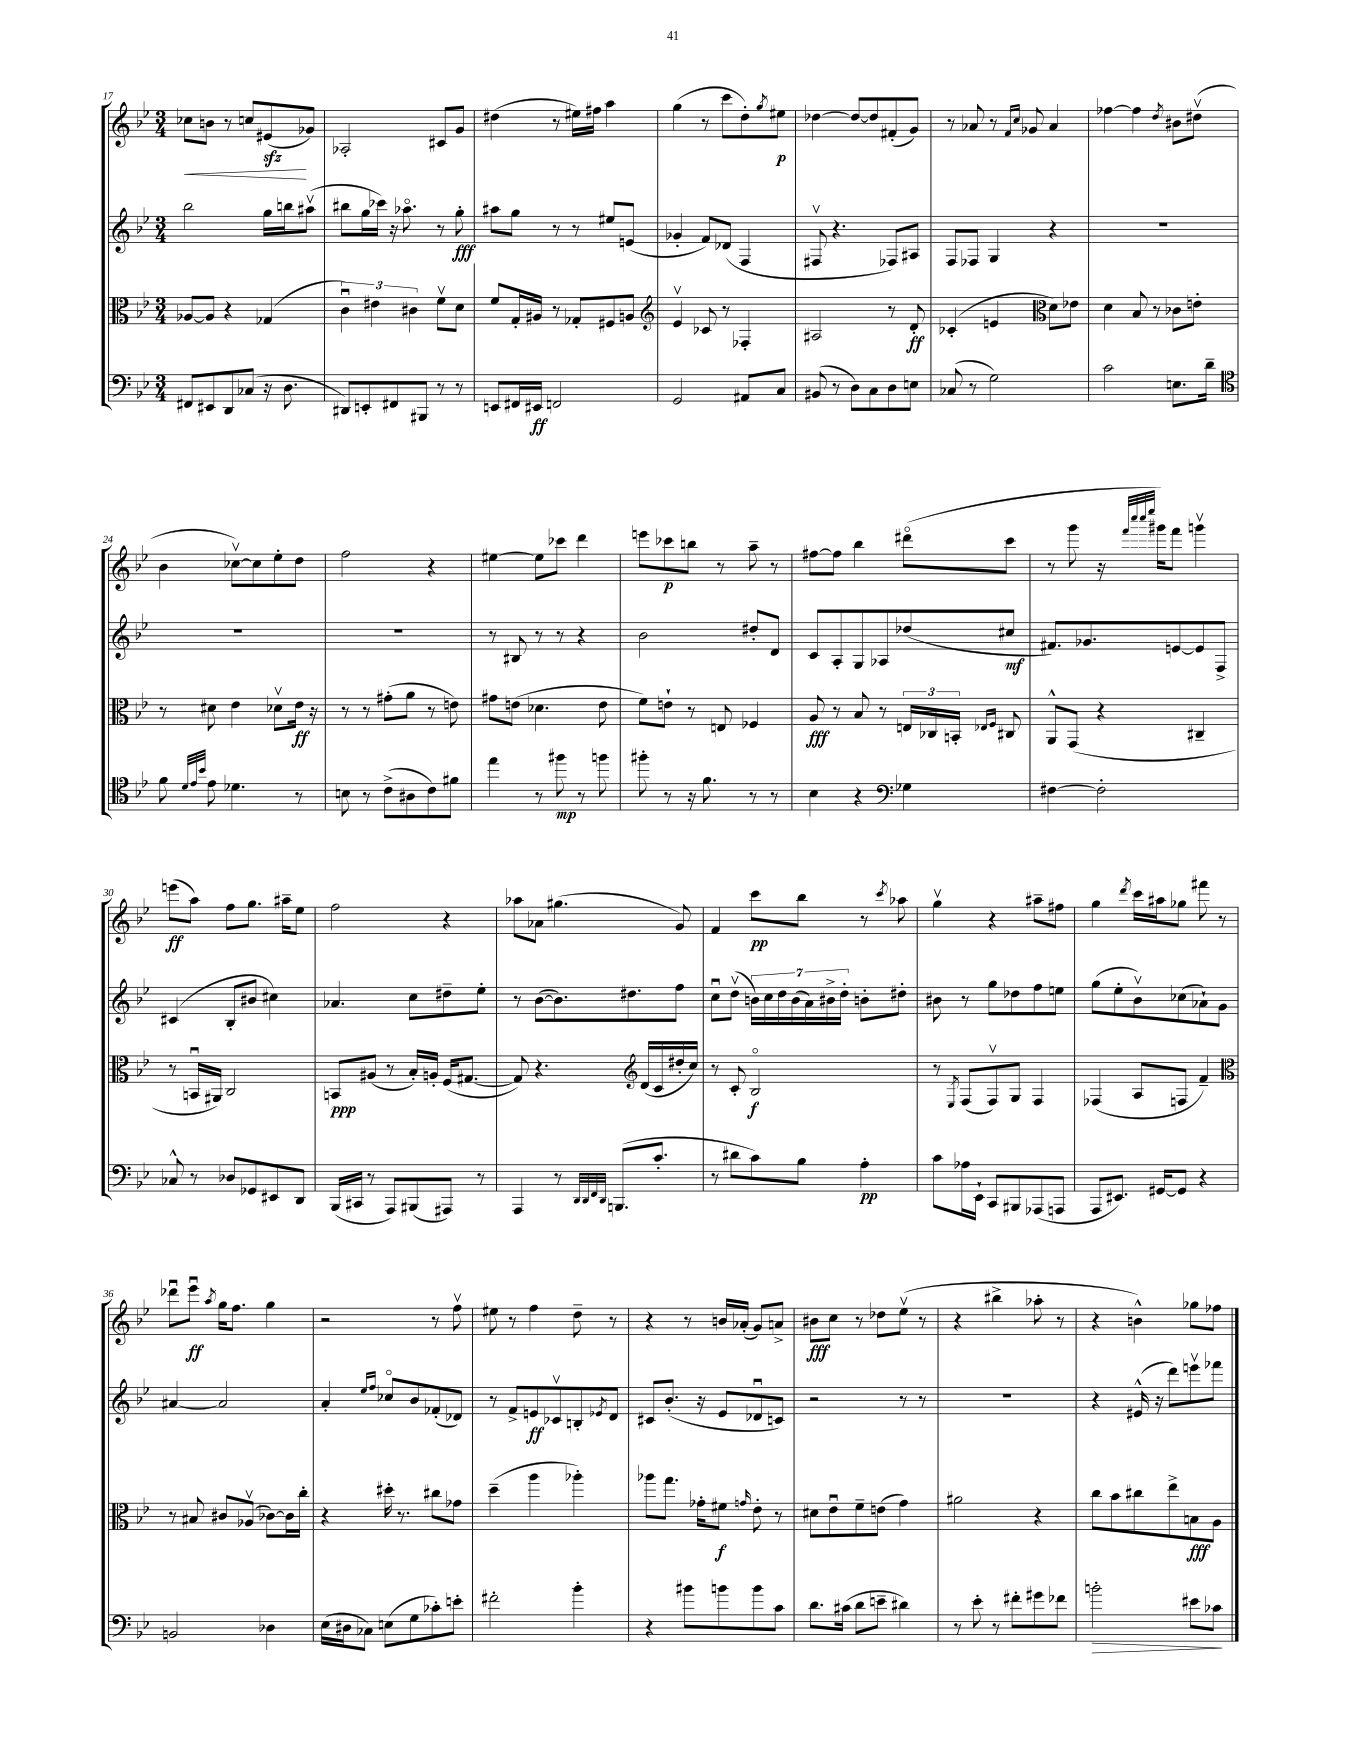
<<
\new StaffGroup <<
\new Staff = "s0" {
    \clef treble \key bes \major \numericTimeSignature \time 3/4
    ces''8\< b'8 r8 c''8 eis'8\sfz\!( ges'8) |
    aes2-. cis'8 g'8 |
    dis''4( r8 eis''16) fis''16 a''4 |
    g''4( r8 c'''8 d''8-.) \acciaccatura { g''8 } eis''8\p |
    des''4~ des''8~ des''8 fis'8-.( g'8) |
    r8 aes'8 r8 \grace { f'16 c''16 } ges'8 aes'4 |
    fes''4~ fes''4 \acciaccatura { d''8 } bis'8 dis''8\upbow( |
    bes'4 ces''8~\upbow) ces''8 ees''8-. d''8 |
    f''2 r4 |
    eis''4~ eis''8 ces'''8 d'''4 |
    e'''8 ces'''8\p b''8 r8 a''8-- r8 |
    fis''8~ fis''8 bes''4 dis'''8\flageolet( c'''8 |
    r8 g'''8 r16 \grace { f'''32 c''''32 c''''32 ees''''32 } gis'''16) f'''8 g'''4\upbow |
    e'''8\ff( a''8) f''8 g''8. ais''16-- ees''8 |
    f''2 r4 |
    aes''8 aes'8 gis''4.( g'8) |
    f'4 c'''8\pp bes''8 r8 \acciaccatura { c'''8 } aes''8 |
    g''4\upbow r4 ais''8-- fis''8 |
    g''4 \acciaccatura { d'''8 } c'''16 ais''16 ges''8 fis'''8 r8 |
    des'''8\downbow ees'''8\downbow\ff \acciaccatura { a''8 } g''16 f''8. g''4 |
    r2 r8 f''8\upbow |
    eis''8 r8 f''4 d''8-- r8 |
    r4 r8 b'16 aes'16-.( g'8) a'8-> |
    bis'8\fff c''8 r8 des''8 ees''8\upbow( r8 |
    r4 bis''4-> aes''8-. r8 |
    r4 b'4-^) ges''8 fes''8 \bar "|." |
}
\new Staff = "s1" {
    \clef treble \key bes \major \numericTimeSignature \time 3/4
    bes''2 g''16 b''16 ais''8\upbow( |
    bis''8 g''16 ces'''16) r16 aes''8.\flageolet r8 g''8-.\fff |
    ais''8 g''8 r8 r8 eis''8 e'8( |
    ges'4-. f'8) des'8( f4 |
    fis8\upbow r4. fes8) ais8 |
    f8 fes8 g4 r4 |
    R2. |
    R2. |
    R2. |
    r8 bis8 r8 r8 r4 |
    bes'2 dis''8-. d'8 |
    c'8 a8-. g8 aes8 des''8( cis''8\mf |
    fis'8.) ges'8. e'8~ e'8 f8-> |
    cis'4( bes8-. bis'8 cis''4) |
    aes'4. c''8 dis''8-- ees''8-. |
    r8 bes'8~( bes'8.) dis''8. f''8 |
    c''8\downbow d''8\upbow( \tuplet 7/4 { b'16) c''16 d''16 b'16( a'16) bis'16-> d''16-. } b'8-. dis''8-. |
    bis'8 r8 g''8 des''8 f''8 e''8 |
    g''8( ees''8-. bes'8\upbow) ces''8( aes'8-!) g'8 |
    ais'4~ ais'2 |
    a'4-. \grace { ees''16 f''16 } ces''8\flageolet bes'8 fes'8-.( des'8) |
    r8 f'8-> e'8\ff ces'8\upbow b8-. \acciaccatura { ees'8 } d'8 |
    cis'8 bes'8.-.( r16 ees'8 des'8\downbow c'8) |
    r2 r8 r8 |
    R2. |
    r4 eis'16-^( r16 d'''8) e'''8\upbow fes'''8 \bar "|." |
}
\new Staff = "s2" {
    \clef alto \key bes \major \numericTimeSignature \time 3/4
    aes8~ aes8 r4 ges4( |
    \tuplet 3/2 { c'4\downbow) eis'4 cis'4 } f'8\upbow d'8 |
    f'8 g16-. ais16 r8 ges8-. fis8 a8 |
    \clef treble ees'4\upbow ces'8 r8 fes4-. |
    ais2 r8 d'8-.\ff |
    ces'4-.( e'4 \clef alto d'8) ees'8 |
    d'4 bes8 r8 ces'8 e'8-. |
    r8 dis'8 ees'4 des'8\upbow ees'16\ff r16 |
    r8 r8 gis'8-.( a'8 r8 e'8) |
    gis'8 e'8( des'4. e'8 |
    f'8) e'8-! r8 e8 fes4 |
    a8\fff r8 bes8 r8 \tuplet 3/2 { e16 ces16 b,16-. } \grace { ees16 f16 } cis8 |
    a,8-^ g,8( r4 cis4-- |
    r8 b,16\downbow ais,16) c2 |
    b,8\ppp ais8( r8 bes16-.) a16-. f16( gis8.~ |
    gis8) r4. \clef treble d'16( c'16 dis''16-. c''16) |
    r8 c'8-. bes2\flageolet\f |
    r8 \acciaccatura { ees8 } f8( f8\upbow) g8 f4 |
    fes4( a8 f8 f'4--) |
    \clef alto r8 bis8 cis'8 aes8\upbow( ces'8~) ces'16 c''16-. |
    r4 dis''16-. r8. cis''8 ges'8 |
    d''4--( a''4 aes''4-.) |
    aes''8 g''8. ges'16-. fis'8\f \grace { g'16 } ees'8-. r8 |
    dis'8 ees'8\downbow f'8-- e'8( g'4) |
    ais'2 r4 |
    c''8 bes'8 cis''8 ees''8-> b8\fff a8 \bar "|." |
}
\new Staff = "s3" {
    \clef bass \key bes \major \numericTimeSignature \time 3/4
    fis,8 eis,8 d,8 ces8( r16 d8. |
    dis,8) e,8-. fis,8 bis,,8 r8 r8 |
    e,8 fis,16 eis,16\ff f,2 |
    g,2 ais,8 c8 |
    bis,8( r8 d8) c8 d8 e8 |
    ces8( r8 g2) |
    c'2 e8. d'16-- |
    \clef tenor f'8 \grace { d'32 ees'32 bes'32 } ees'8 des'4. r8 |
    b8 r8 c'8->( ais8 c'8) fis'8 |
    ees''4 r8 fis''8\mp r8 f''8 |
    fis''8-. r8 r16 f'8. r8 r8 |
    bes4 r4 \clef bass ges4 |
    fis4~ fis2-. |
    ces8-^ r8 des8 ges,8 eis,8 d,8 |
    bes,,16( cis,16 r8 a,,8) bis,,8( ais,,8) r8 |
    a,,4 r8 \grace { d,32 d,32 f,32 d,32 } b,,8.( c'8.-. |
    r8 dis'8 c'8) bes8 a4-.\pp |
    c'8 aes16 ees,16-! c,8 bis,,8 aes,,8( a,,8 |
    a,,8 eis,8.) gis,16~ gis,8 r4 |
    b,2 des4 |
    ees16( dis16 ces8) e8( g8 ces'8-.) e'8-. |
    fis'2-. bes'4-. |
    r4 bis'8 b'8 b'8 c'8 |
    d'8. cis'16( d'8 e'8-- dis'4) |
    r8 ees'8-. r8 fis'8-. gis'8 fes'8 |
    b'2-.\> eis'8 ces'8\! \bar "|." |
}
>>
>>
\layout { \context { \Score currentBarNumber = #17 } }
